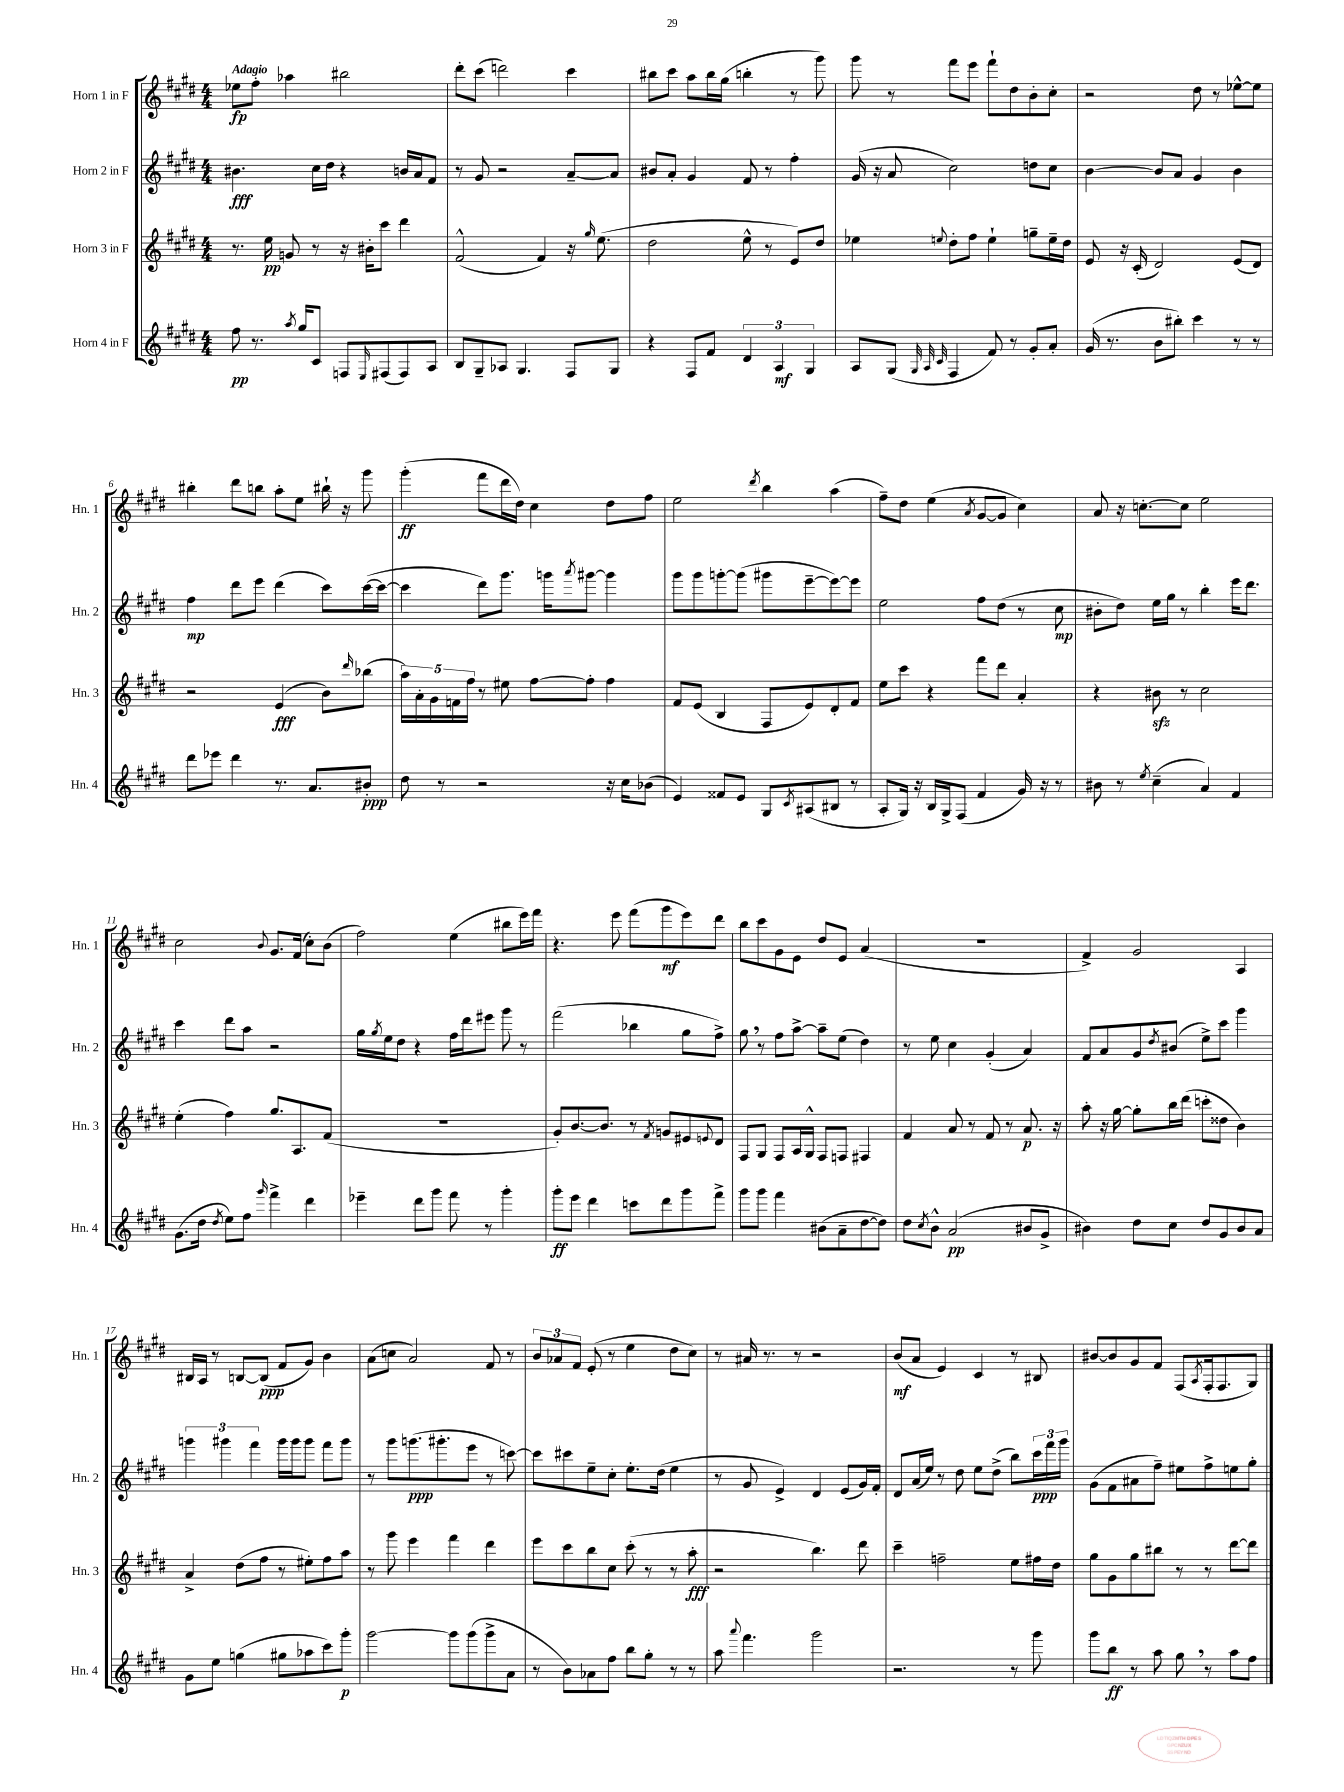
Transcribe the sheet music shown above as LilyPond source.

<<
\new StaffGroup <<
\new Staff = "s0" \with { instrumentName = "Horn 1 in F" shortInstrumentName = "Hn. 1" } {
    \clef treble \key e \major \numericTimeSignature \time 4/4 \tempo "Adagio"
    ees''8\fp fis''8-. aes''4 bis''2 |
    dis'''8-. cis'''8( d'''2) cis'''4 |
    bis''8 cis'''8 a''8 bis''16 gis''16( b''4-. r8 gis'''8) |
    gis'''8 r8 fis'''8 e'''8 fis'''8-! dis''8 b'8-. cis''8-. |
    r2 dis''8 r8 ees''8~-^ ees''8 |
    bis''4-. dis'''8 b''8 a''8-. e''8 bis''16-! r16 gis'''8 |
    gis'''4-.\ff( fis'''8 dis'''16 dis''16) cis''4 dis''8 fis''8 |
    e''2 \acciaccatura { dis'''8 } b''4 a''4( |
    fis''8--) dis''8 e''4( \acciaccatura { a'8 } gis'8~ gis'8 cis''4) |
    a'8 r16 c''8.~-. c''8 e''2 |
    cis''2 \appoggiatura { b'8 } gis'8. fis'16( cis''8-.) b'8( |
    fis''2) e''4( bis''8 e'''16) fis'''16 |
    r4. e'''8 fis'''8( gis'''8\mf e'''8) dis'''8 |
    b''8 cis'''8 gis'8 e'8 dis''8 e'8 a'4( |
    R1 |
    fis'4->) gis'2 a4 |
    bis16 a16 r8 b8~ b8\ppp( fis'8 gis'8) b'4 |
    a'8( c''8 a'2) fis'8 r8 |
    \tuplet 3/2 { b'8 aes'8 fis'8 } e'8-.( r8 e''4 dis''8 cis''8) |
    r8 ais'16 r8. r8 r2 |
    b'8\mf( a'8 e'4) cis'4 r8 bis8 |
    bis'8~ bis'8 gis'8 fis'8 fis8( \acciaccatura { a8 } fis16-. fis8. gis8) \bar "|." |
}
\new Staff = "s1" \with { instrumentName = "Horn 2 in F" shortInstrumentName = "Hn. 2" } {
    \clef treble \key e \major \numericTimeSignature \time 4/4
    bis'4.\fff cis''16 dis''16 r4 b'16 a'16 fis'8 |
    r8 gis'8 r2 a'8~-- a'8 |
    bis'8 a'8-. gis'4 fis'8 r8 fis''4-. |
    gis'16( r16 a'8 cis''2) d''8 cis''8 |
    b'4~ b'8 a'8 gis'4 b'4 |
    fis''4\mp dis'''8 e'''8 dis'''4( cis'''8) cis'''16~( cis'''16~ |
    cis'''4 dis'''8) gis'''8. g'''16 \acciaccatura { a'''8 } gis'''8~ gis'''4 |
    gis'''8 gis'''8 g'''8~-. g'''8( gis'''8 e'''8~-- e'''8~) e'''8 |
    e''2 fis''8 dis''8( r8 cis''8\mp |
    bis'8-. dis''8) e''16 gis''16 r8 b''4-. e'''16 dis'''8. |
    cis'''4 dis'''8 a''8 r2 |
    gis''16 \acciaccatura { gis''8 } e''16 dis''8 r4 fis''16 dis'''16 eis'''8 gis'''8 r8 |
    fis'''2( bes''4 gis''8 fis''8->) |
    gis''8 \breathe r8 fis''8 a''8~-> a''8-- e''8( dis''4) |
    r8 e''8 cis''4 gis'4-.( a'4) |
    fis'8 a'8 gis'8 \acciaccatura { dis''8 } bis'8( e''8->) cis'''8 gis'''4 |
    \tuplet 3/2 { g'''4 gis'''4 fis'''4 } gis'''16 gis'''16 gis'''8 fis'''8 gis'''8 |
    r8 gis'''8 g'''8.\ppp( gis'''8.-. e'''8 r8 c'''8~) |
    c'''8 cis'''8 e''8-- cis''8-. e''8.-. dis''16( e''4 |
    r8 gis'8 e'4->) dis'4 e'8( gis'16) fis'16-. |
    dis'8 a'16( e''16) r8 dis''8 e''8 dis''8->( b''8) \tuplet 3/2 { cis'''16\ppp fis'''16 gis'''16 } |
    gis'8( fis'8 ais'8 fis''8--) eis''8 fis''8-> e''8 gis''8-. \bar "|." |
}
\new Staff = "s2" \with { instrumentName = "Horn 3 in F" shortInstrumentName = "Hn. 3" } {
    \clef treble \key e \major \numericTimeSignature \time 4/4
    r8. e''16\pp g'8 r8 r16 bis'16-. cis'''8 dis'''4 |
    fis'2-^( fis'4) r16 \grace { gis''16 } e''8.( |
    dis''2 e''8-^ r8 e'8) dis''8 |
    ees''4 \appoggiatura { e''8 } dis''8-. fis''8 e''4-! g''8-- e''16-- dis''16 |
    e'8 r16 cis'16-.( dis'2) e'8( dis'8) |
    r2 e'4\fff( b'8) \grace { dis'''16 } bes''8( |
    \tuplet 5/4 { a''16) a'16-. gis'16 f'16 fis''16 } r8 eis''8 fis''8~ fis''8-. fis''4 |
    fis'8 e'8( b4 fis8 e'8) dis'8-. fis'8 |
    e''8 cis'''8 r4 fis'''8 dis'''8 a'4-. |
    r4 bis'8\sfz r8 cis''2 |
    e''4-.( fis''4) gis''8. a8. fis'8( |
    R1 |
    gis'8-.) b'8.~ b'8. r8 \acciaccatura { fis'8 } g'8 eis'8 \appoggiatura { e'8 } dis'8 |
    fis8 gis8 fis8 a16 gis16-^ fis8 f8 fis4 |
    fis'4 a'8 r8 fis'8 r8 a'8.\p r16 |
    a''8-. r16 gis''16~ gis''8-. b''16 dis'''16( c'''8-. disis''8 b'4) |
    a'4-> dis''8( fis''8 r8 eis''8-.) fis''8 a''8 |
    r8 gis'''8 e'''4 fis'''4 dis'''4 |
    e'''8 cis'''8 b''8 cis''8 cis'''8-.( r8 r8 a''8-.\fff |
    r2 b''4.) dis'''8 |
    cis'''4-- f''2-- e''8 fis''16 dis''16 |
    gis''8 gis'8 gis''8 bis''8 r8 r8 dis'''8~ dis'''8 \bar "|." |
}
\new Staff = "s3" \with { instrumentName = "Horn 4 in F" shortInstrumentName = "Hn. 4" } {
    \clef treble \key e \major \numericTimeSignature \time 4/4
    fis''8\pp r8. \acciaccatura { a''8 } gis''16 cis'8 f8 \grace { e16 } fis8( fis8) a8 |
    b8 gis8-- aes8 gis4. fis8 gis8 |
    r4 fis8 fis'8 \tuplet 3/2 { dis'4 a4\mf gis4 } |
    a8 gis8( \grace { gis32 a32 cis'32 } fis4 fis'8) r8 gis'8-. a'8-. |
    gis'16( r8. b'8 bis''8-.) cis'''4 r8 r8 |
    dis'''8 ees'''8 dis'''4 r8. a'8. bis'8-.\ppp |
    dis''8 r8 r2 r16 cis''16 bes'8( |
    e'4) fisis'8 e'8 gis8 \acciaccatura { cis'8 } ais8( bis8 r8 |
    a8-. gis16) r16 b16 gis16-> fis8( fis'4 gis'16) r16 r8 |
    bis'8 r8 \acciaccatura { e''8 } cis''4--( a'4) fis'4 |
    gis'8.( dis''16 \acciaccatura { dis''8 } e''8) fis''8 \grace { gis'''16 } fis'''4-> dis'''4 |
    ees'''4-- dis'''8 gis'''8 fis'''8 r8 gis'''4-. |
    gis'''8-.\ff e'''8 dis'''4 c'''8 dis'''8 gis'''8 fis'''8-> |
    gis'''8 gis'''8 fis'''4 bis'8( a'8-- dis''8~ dis''8) |
    dis''8 \acciaccatura { cis''8 } b'8-^ a'2\pp( bis'8 gis'8-> |
    bis'4) dis''8 cis''8 dis''8 gis'8 bis'8 a'8 |
    gis'8 e''8 g''4( gis''8 aes''8 cis'''8) gis'''8-.\p |
    gis'''2~ gis'''8 gis'''8( gis'''8-> a'8 |
    r8 b'8) aes'8 fis''8 b''8 gis''8-. r8 r8 |
    a''8 \appoggiatura { a'''8 } fis'''4. gis'''2 |
    r2. r8 gis'''8 |
    gis'''8 b''8\ff r8 a''8 gis''8 \breathe r8 a''8 fis''8 \bar "|." |
}
>>
>>
